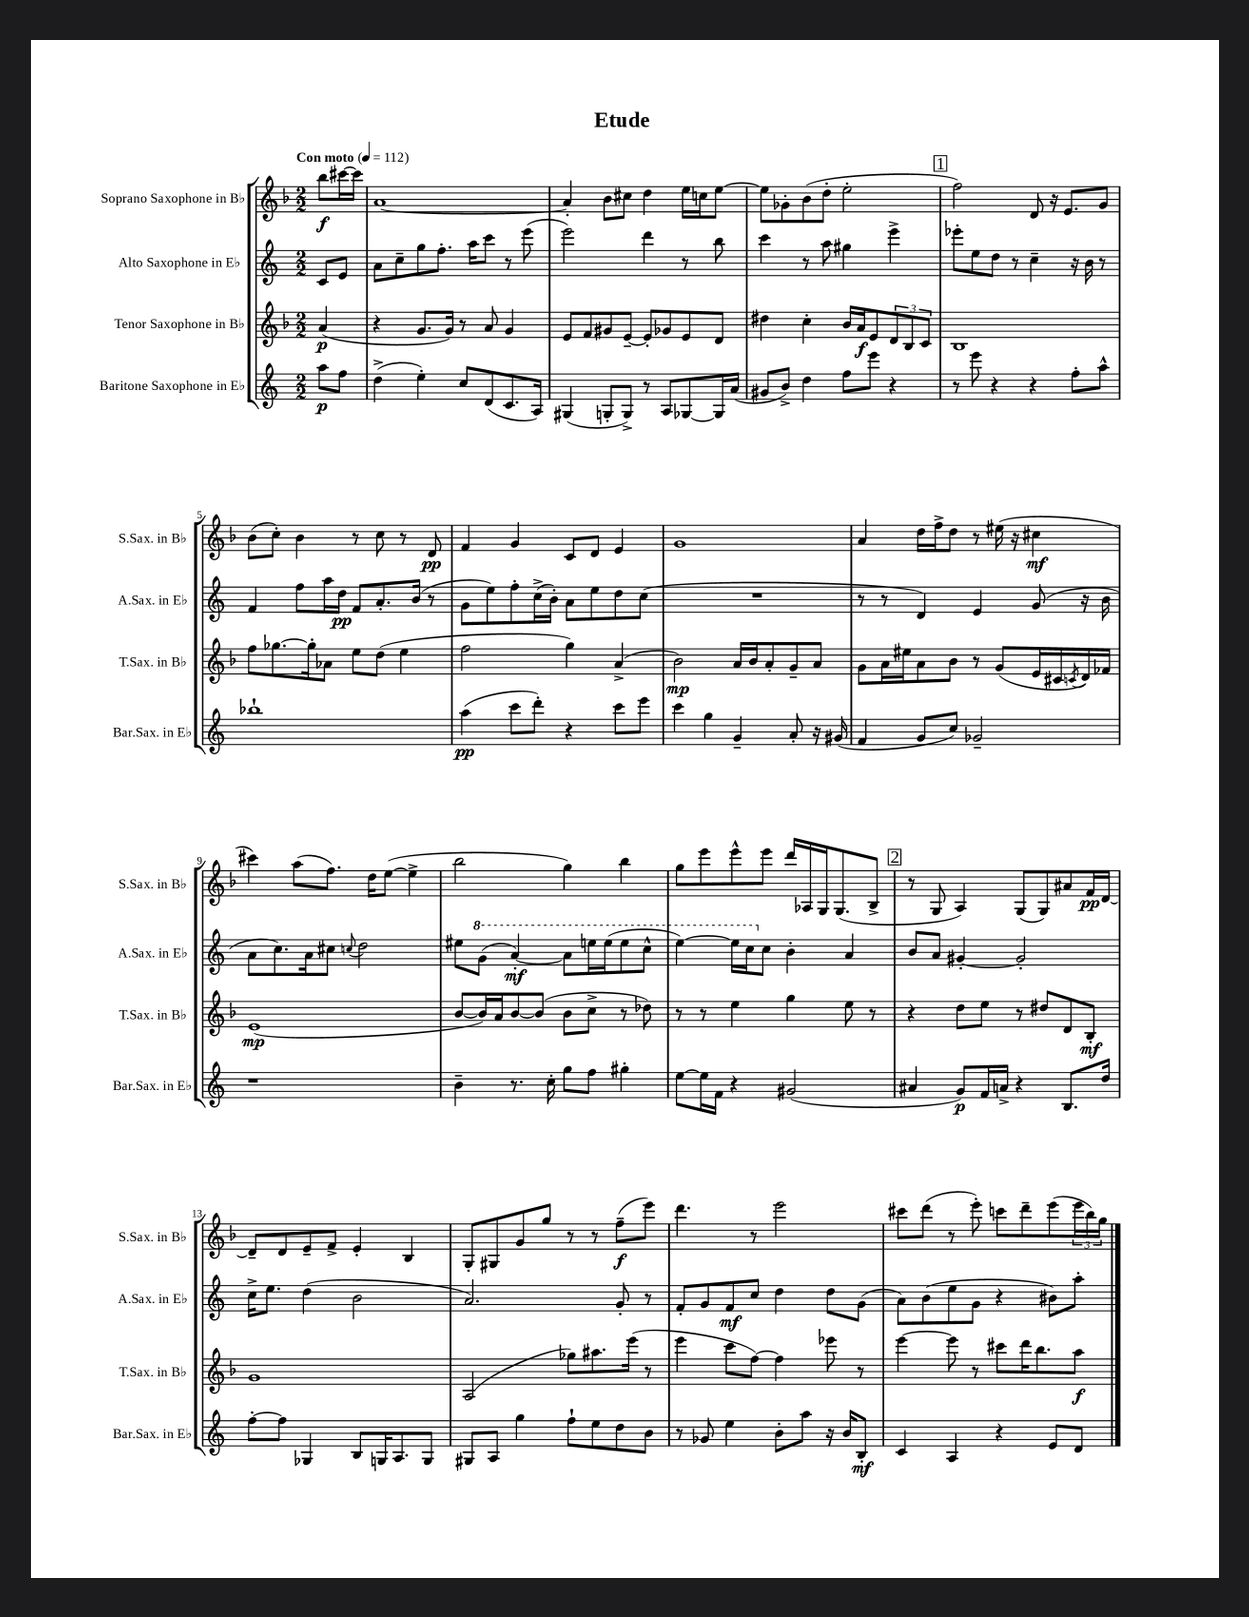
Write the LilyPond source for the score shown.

\header { title = "Etude" }
<<
\new StaffGroup <<
\new Staff = "s0" \with { instrumentName = "Soprano Saxophone in Bb" shortInstrumentName = "S.Sax. in Bb" } {
    \clef treble \key f \major \numericTimeSignature \time 2/2 \partial 4 \tempo "Con moto" 4 = 112
    bes''8\f cis'''16~ cis'''16 |
    a'1~ |
    a'4-. bes'8 cis''8 d''4 e''16 c''16 e''8~ |
    e''8 ges'8-. bes'8( d''8-. e''2-. |
    \mark \markup { \box "1" } f''2) d'8 r16 e'8. g'8 |
    bes'8( c''8-.) bes'4 r8 c''8 r8 d'8\pp |
    f'4 g'4 c'8 d'8 e'4 |
    g'1 |
    a'4 d''16 f''16-> d''8 r8 eis''16( r16 cis''4\mf |
    cis'''4) a''8( f''8.) d''16 e''8~( e''4-> |
    bes''2 g''4) bes''4 |
    g''8 e'''8 e'''8-^ e'''8 d'''16 aes16 g16 g8.( bes8-> |
    \mark \markup { \box "2" } r8 g8 a4) g8( g8) ais'8 f'16\pp d'16~ |
    d'8-- d'8 e'8-- f'8-> e'4-. bes4 |
    g8-. gis8 g'8 g''8 r8 r8 f''8--\f( e'''8) |
    d'''4. r8 e'''2 |
    cis'''8 d'''8( r8 e'''8-.) c'''8 d'''8-- e'''8( \tuplet 3/2 { e'''16 bes''16) g''16 } \bar "|." |
}
\new Staff = "s1" \with { instrumentName = "Alto Saxophone in Eb" shortInstrumentName = "A.Sax. in Eb" } {
    \clef treble \key c \major \numericTimeSignature \time 2/2 \partial 4
    c'8 e'8 |
    a'8 c''8-- g''8 f''8.-. a''16 c'''8 r8 e'''8( |
    e'''2) d'''4 r8 b''8 |
    c'''4 r8 a''8 gis''4 e'''4-> |
    \mark \markup { \box "1" } ees'''8-. e''8 d''8 r8 c''4-- r16 b'16 r8 |
    f'4 f''8 a''16 d''16\pp f'8 a'8.-. b'16( r8 |
    g'8 e''8) f''8-. c''16->( b'16-.) a'8 e''8 d''8 c''8( |
    R1 |
    r8 r8 d'4) e'4 g'8( r16 b'16 |
    a'8 c''8.) a'16 cis''8 \appoggiatura { c''8 } d''2 |
    eis''8 \ottava #1 g''8( a''4~-.\mf) a''8 e'''!16 e'''16( e'''8 c'''8-^ |
    e'''4~) e'''16 c'''16 \ottava #0 c''8 b'4-. a'4 |
    \mark \markup { \box "2" } b'8 a'8 gis'4~-. gis'2-. |
    c''16-> e''8. d''4( b'2 |
    a'2.) g'8-. r8 |
    f'8-. g'8 f'8\mf c''8 d''4 d''8 g'8( |
    a'8) b'8( e''8 g'8 r4 bis'8) a''8-. \bar "|." |
}
\new Staff = "s2" \with { instrumentName = "Tenor Saxophone in Bb" shortInstrumentName = "T.Sax. in Bb" } {
    \clef treble \key f \major \numericTimeSignature \time 2/2 \partial 4
    a'4\p( |
    r4 g'8. g'16) r8 a'8 g'4 |
    e'8 f'8 gis'8 e'8~-- e'8-. ges'8 e'8 d'8 |
    dis''4 c''4-. bes'16 a'16\f e'8 \tuplet 3/2 { d'8 bes8 c'8 } |
    \mark \markup { \box "1" } bes1 |
    f''8 ges''8.~ ges''16-. aes'8 e''8 d''8( e''4 |
    f''2 g''4) a'4->( |
    bes'2\mp) a'16 bes'16 a'8-. g'8-- a'8 |
    g'8 a'16 eis''16 a'8 bes'8 r8 g'8( e'16 cis'16 \acciaccatura { c'8 } d'16) fes'16 |
    e'1\mp( |
    bes'8~ bes'16) a'16 bes'8~ bes'8( bes'8 c''8-> r8 des''8) |
    r8 r8 e''4 g''4 e''8 r8 |
    \mark \markup { \box "2" } r4 d''8 e''8 r8 dis''8 d'8 bes8-.\mf |
    g'1 |
    a2( ges''8) ais''8. e'''16( r8 |
    e'''4 c'''8 f''8~) f''4 ees'''8 r8 |
    e'''4~ e'''8 r8 cis'''8 d'''16 bes''8. a''8\f \bar "|." |
}
\new Staff = "s3" \with { instrumentName = "Baritone Saxophone in Eb" shortInstrumentName = "Bar.Sax. in Eb" } {
    \clef treble \key c \major \numericTimeSignature \time 2/2 \partial 4
    a''8\p f''8 |
    d''4->( e''4-.) c''8 d'8( c'8. a16) |
    gis4( g8-. g8->) r8 a8 ges8~ ges16 a'16( |
    gis'8 b'8->) d''4 f''8 e'''8 r4 |
    \mark \markup { \box "1" } r8 e'''8 r4 r4 f''8-. a''8-^ |
    bes''1-! |
    a''4\pp( c'''8 d'''8-.) r4 c'''8 e'''8 |
    c'''4 g''4 g'4-- a'8-. r16 gis'16( |
    f'4 g'8 c''8) ges'2-- |
    r1 |
    b'4-- r8. c''16-. g''8 f''8 gis''4-. |
    e''8~ e''16 f'16 r4 gis'2( |
    \mark \markup { \box "2" } ais'4 g'8\p) f'16 a'16-> r4 b8. d''16 |
    f''8~-. f''8 ges4 b8 g16 a8. g8 |
    gis8 a8 g''4 f''8-! e''8 d''8 b'8 |
    r8 ges'8 e''4 b'8-. a''8 r16 b'16 b8-.\mf |
    c'4 a4 r4 e'8 d'8 \bar "|." |
}
>>
>>
